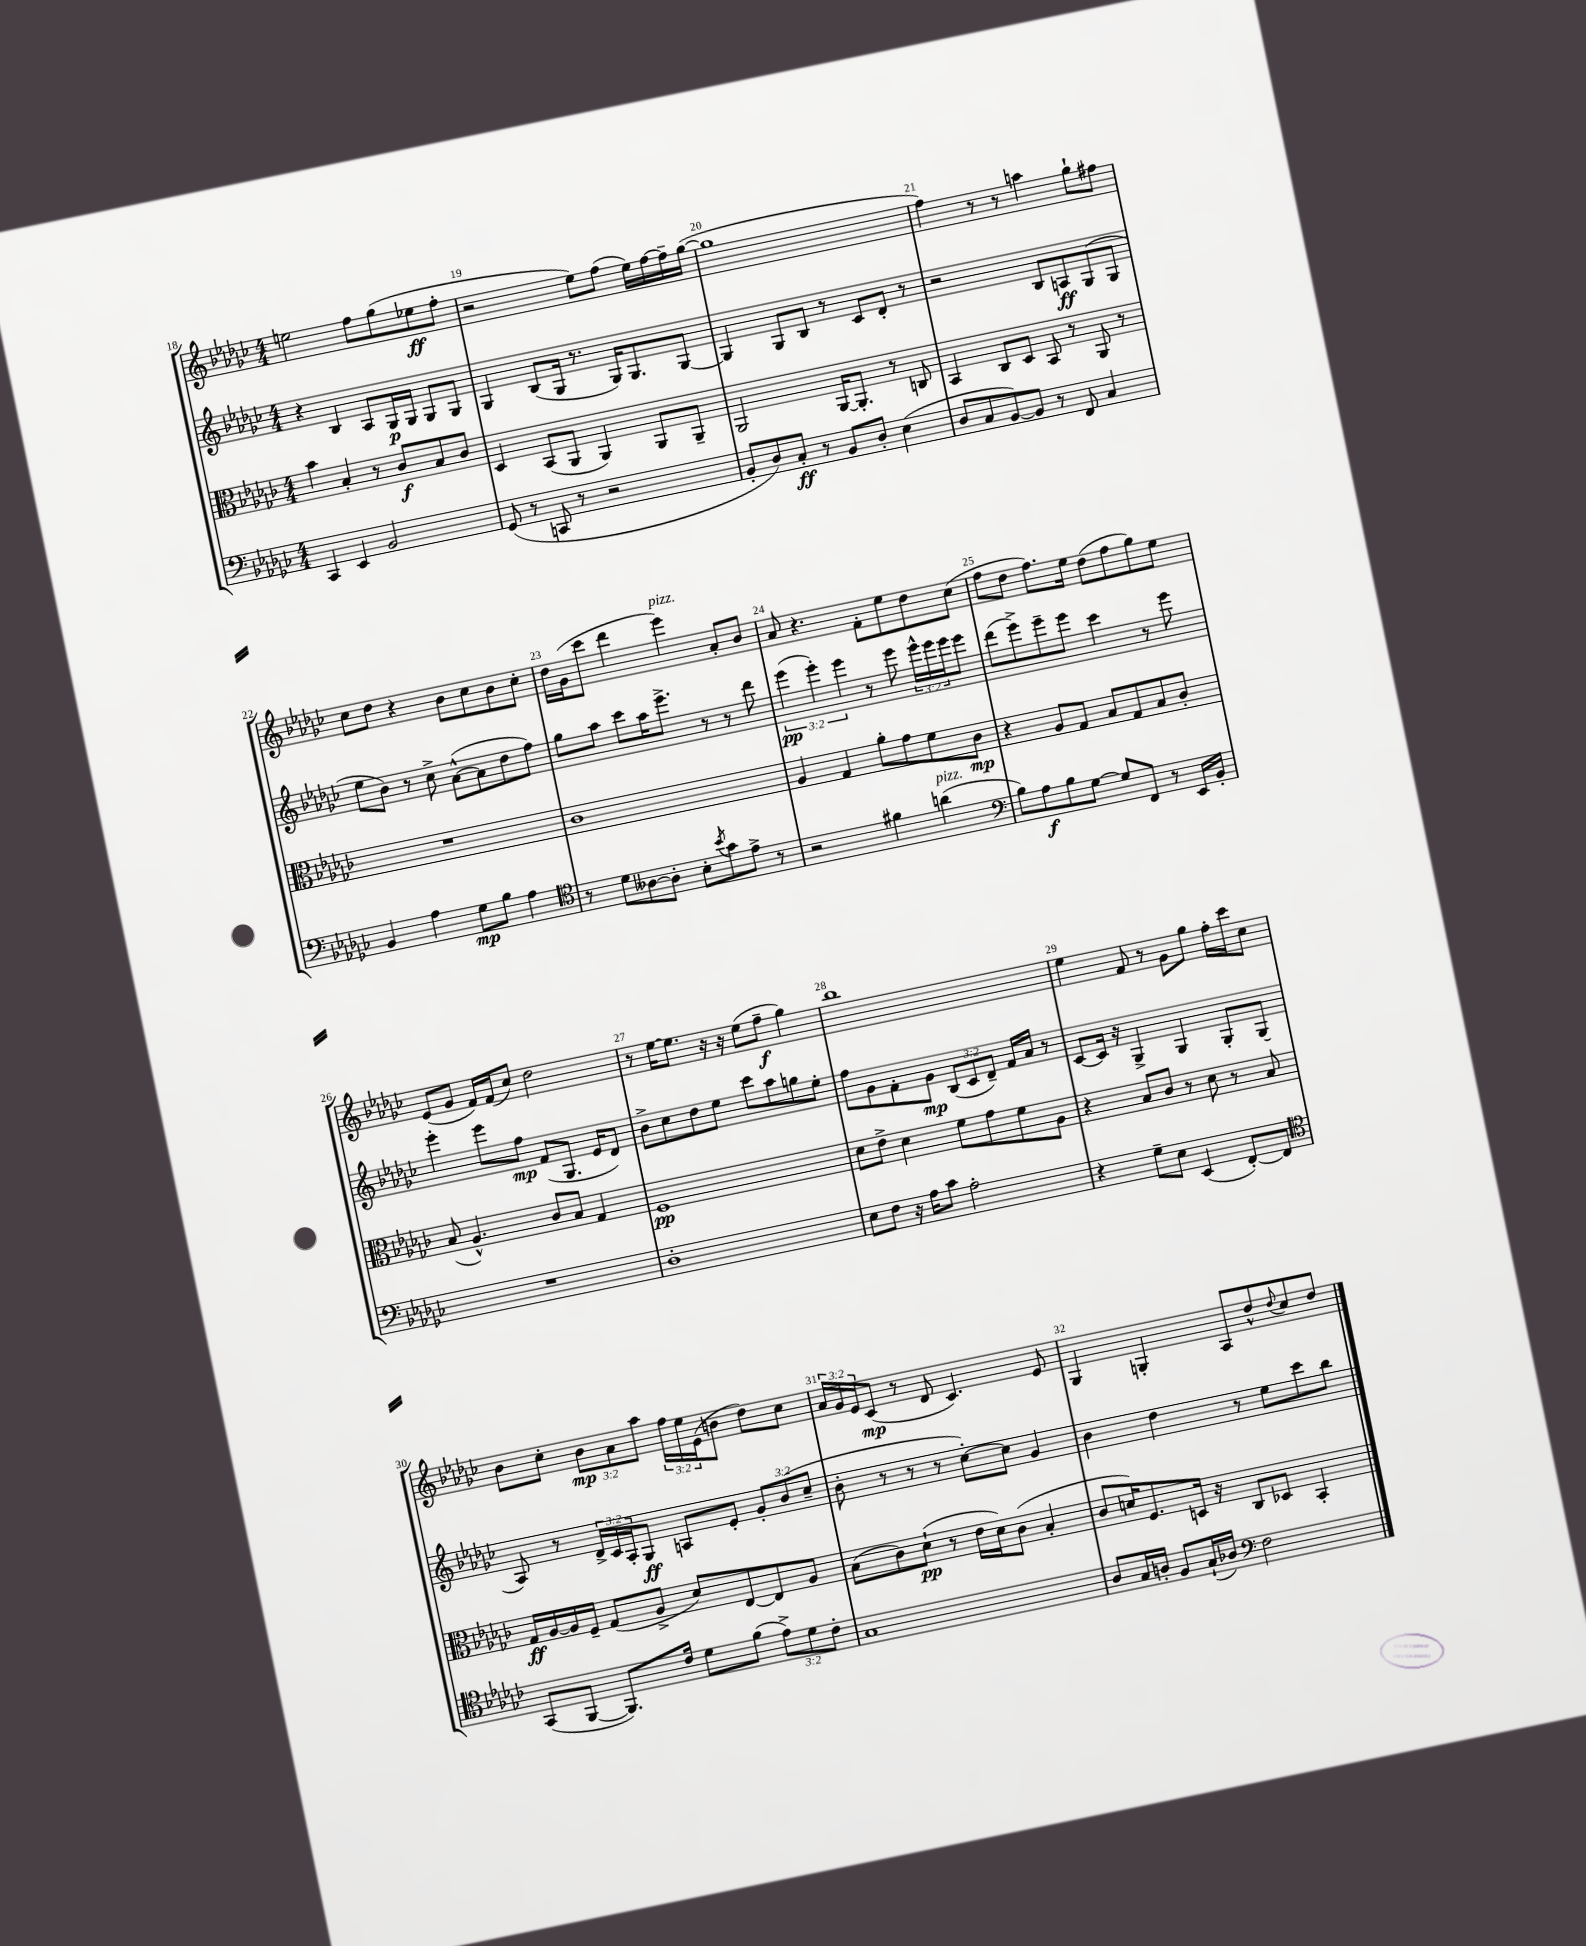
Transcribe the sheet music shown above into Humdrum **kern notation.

**kern	**kern	**kern	**kern
*staff4	*staff3	*staff2	*staff1
*clefF4	*clefC3	*clefG2	*clefG2
*k[b-e-a-d-g-c-]	*k[b-e-a-d-g-c-]	*k[b-e-a-d-g-c-]	*k[b-e-a-d-g-c-]
*M4/4	*M4/4	*M4/4	*M4/4
4CC-/	4b-\	4r	2ee\
4EE-/	4B-'/	4B-/	.
2BB-/	8r	8A-/L	8ff\L
.	8c-/L	16G-/L	(8gg-\
.	.	16G-/JJ	.
.	8B-/	8G-/L	8ee-\
.	8c-/J	8G-/J	8ff'\J
=	=	=	=
(8GG-/	4D-/	4G-/	2r
8r	.	.	.
8CC/	(8BB-/L	(8B-/L	.
8r	8AA-/J	16G-/Jk	.
.	.	8.r	.
2r	4AA-/)	.	8ee-\L)
.	.	16G-/LK)	(8ff\J
.	.	8.G-/	.
.	8AA-/L	.	16ee-\LL)
.	.	.	[16ff\
.	8AA-~/J	[8G-/J	16ff~\]
.	.	.	([16gg-\JJ
=	=	=	=
8BB-'/L	2AA-/	4G-/]	1gg-]
8D-/)	.	.	.
8C-'/J	.	8G-/L	.
8r	.	8B-/J	.
8BB-/L	[16AA-/LK	8r	.
.	8.AA-'/]J	.	.
8D-'/J	.	8c-/L	.
(4E-\	8r	8d-'/J	.
.	8C/	8r	.
=	=	=	=
8D-/L	4BB-/	2r	4ff\)
8C-/	.	.	.
[8BB-/)	8C-/L	.	8r
8BB-/]J	8D-/J	.	8r
8r	8BB-/	8B-/L	4aa\
8FF/	8r	8A/	.
4C-/	8AA-/	(8G-/	8gg-`\L
.	8r	8G-/J	8ff#\J
=	=	=	=
4BB-/	1r	8ee-\L	8cc-\L
.	.	8b-\J)	8dd-\J
4A-\	.	8r	4r
.	.	8cc-^\	.
8G-\L	.	([8a-^^\L	8b-\L
8B-\J	.	8a-\]	8cc-\
4A-\	.	8dd-\	8b-\
.	.	8ff\J)	8cc-'\J
=	=	=	=
*clefC4	*	*	*
8r	1c-	8gg-\L	16dd-\LL
.	.	.	(16g-\J
8d-\L	.	8aa-\J	8ccc-\J
[8A--\	.	8ccc-\L	4ddd-\
8A--'\]J	.	16aa-\K	.
.	.	8.eee-^\J	.
8B-'\L	.	.	4eee-\)
8qb-/	.	.	.
8g-\	.	8r	.
8e-^\J	.	8r	8a-'/L
8r	.	8ddd-\	8b-/J
=	=	=	=
2r	4A-/	(6eee-\	8a-/
.	.	.	4.r
.	.	6eee-'\)	.
.	4G-/	.	.
.	.	6eee-\	.
4f#\	8a-'\L	8r	8f'\L
.	8g-\	8eee-\	8ee-\
(4a\	8f\	24eee-^^\LL	8dd-\
.	.	24eee-\	.
.	.	24eee-\J	.
.	8c-\J	8eee-\J	(8cc-\J
=	=	=	=
*clefF4	*	*	*
8B-\L)	4r	(8ddd-\L	8ff\L
8A-\	.	8eee-^\)	8dd-\J
8B-\	8A-/L	8eee-~\	8.ff\L)
[8G-\J	8G-/J	8eee-\J	.
.	.	.	16ee-\Jk
8G-/]L	8B-/L	4ccc-\	(8dd-\L
8FF/J	8G-/	.	8ff\
8r	8B-/	8r	8gg-\)
16EE-/LL	8c-'/J	8eee-\	8ee-\J
16BB-'/JJ	.	.	.
=	=	=	=
1r	(8B-/	4eee-'\	(8e-/L
.	4.A-^^/)	.	8g-/J
.	.	8eee-\L	16f/LL)
.	.	.	(16f/J
.	.	8ff\J	8cc-/J)
.	8c-/L	(8f/L	2dd-\
.	8B-/J	8.G-/J	.
.	4G-/	.	.
.	.	16e-/LK	.
.	.	8d-/J)	.
=	=	=	=
1D-'	1F	8b-^\L	8r
.	.	8cc-\	[16ee-\LK
.	.	.	8.ee-\]J
.	.	8dd-\	.
.	.	8ee-\J	16r
.	.	.	16r
.	.	8ccc-\L	(8ee-\L
.	.	8aa-\	8ff~\J
.	.	8gg\	4gg-\)
.	.	8ee-'\J	.
=	=	=	=
8E-\L	8d-\L	8ff\L	1bb-
8F\J	8e-^\J	8g-\	.
16r	4d-\	8f'\	.
16A-\LK	.	.	.
8c-\J	.	8g-\J	.
2A-'\	8f\L	(12B-/L	.
.	.	12c-/	.
.	8g-\	.	.
.	.	12d-~/J)	.
.	8f\	16f/LL	.
.	.	16a-/JJ	.
.	8A-\J	8r	.
=	=	=	=
4r	4r	[8c-/L	4ee-\
.	.	16c-/]Jk	.
.	.	16r	.
8G-~\L	8B-/L	4G-^/	8f/
8E-\J	8c-/J	.	8r
(4EE-/	8r	4G-/	8g-\L
.	8d-\	.	8gg-\J
[8FF'/L)	8r	8G-'/L	16ff'\LL
.	.	.	16ccc-\J
8FF/]J	8B-/	(8G-/J	8cc-\J
=	=	=	=
*clefC4	*	*	*
(8GG-/L	16G-/LL	8A-/)	8b-\L
.	[16A-/	.	.
[8FF/J	16A-/]	8r	8cc-'\J
.	16F~/JJ	.	.
8.FF/]L)	(8G-/L	24d-^/LL	12b-\L
.	.	24c-/	.
.	.	24A-'/J	12a-\
.	8A-^/J	8G-/J	.
.	.	.	12aa-\J
16c-/Jk	.	.	.
8d-\L	8d-/L)	8A/L	24ff\LL
.	.	.	24ee-\
.	.	.	(24e-\J
(8f\J	[8E-/	8e-'/J	8b\J
12e-^\L)	8E-/]	12g-'/L	8dd-\L)
12d-\	.	(12b-/	.
.	8A-/J	.	8cc-\J
12c-'\J	.	12cc-~/J	.
=	=	=	=
1G-	(8B-\L	8b-'\	24a-/LL
.	.	.	24g-/
.	.	.	24e-/J
.	8c-\)	8r	(8c-/J
.	(8d-`\J	8r	8r
.	8r	8r	8d-/
.	16e-\LL	[8cc-'\L)	4.c-/)
.	16d-\J)	.	.
.	(8c-\J	8cc-\]J	.
.	4B-'/	4g-/	.
.	.	.	8e-/
=	=	=	=
8A-/L	8c-/L	4b-\	4G-/
16G-/L	16d/K)	.	.
16A'/JJ	8.F/	.	.
8F/L	.	4dd-\	4G'/
(16G-`/L	16D/Jk	.	.
16A-/JJ)	16r	.	.
*clefF4	*	*	*
2F\	8C-/L	8r	8A-/L
.	8D-/J	8ee-\L	8dd-^^/
.	.	.	8qqdd-/
.	4BB-'/	8ccc-\	8cc-/
.	.	8bb-\J	8dd-/J
==	==	==	==
*-	*-	*-	*-
